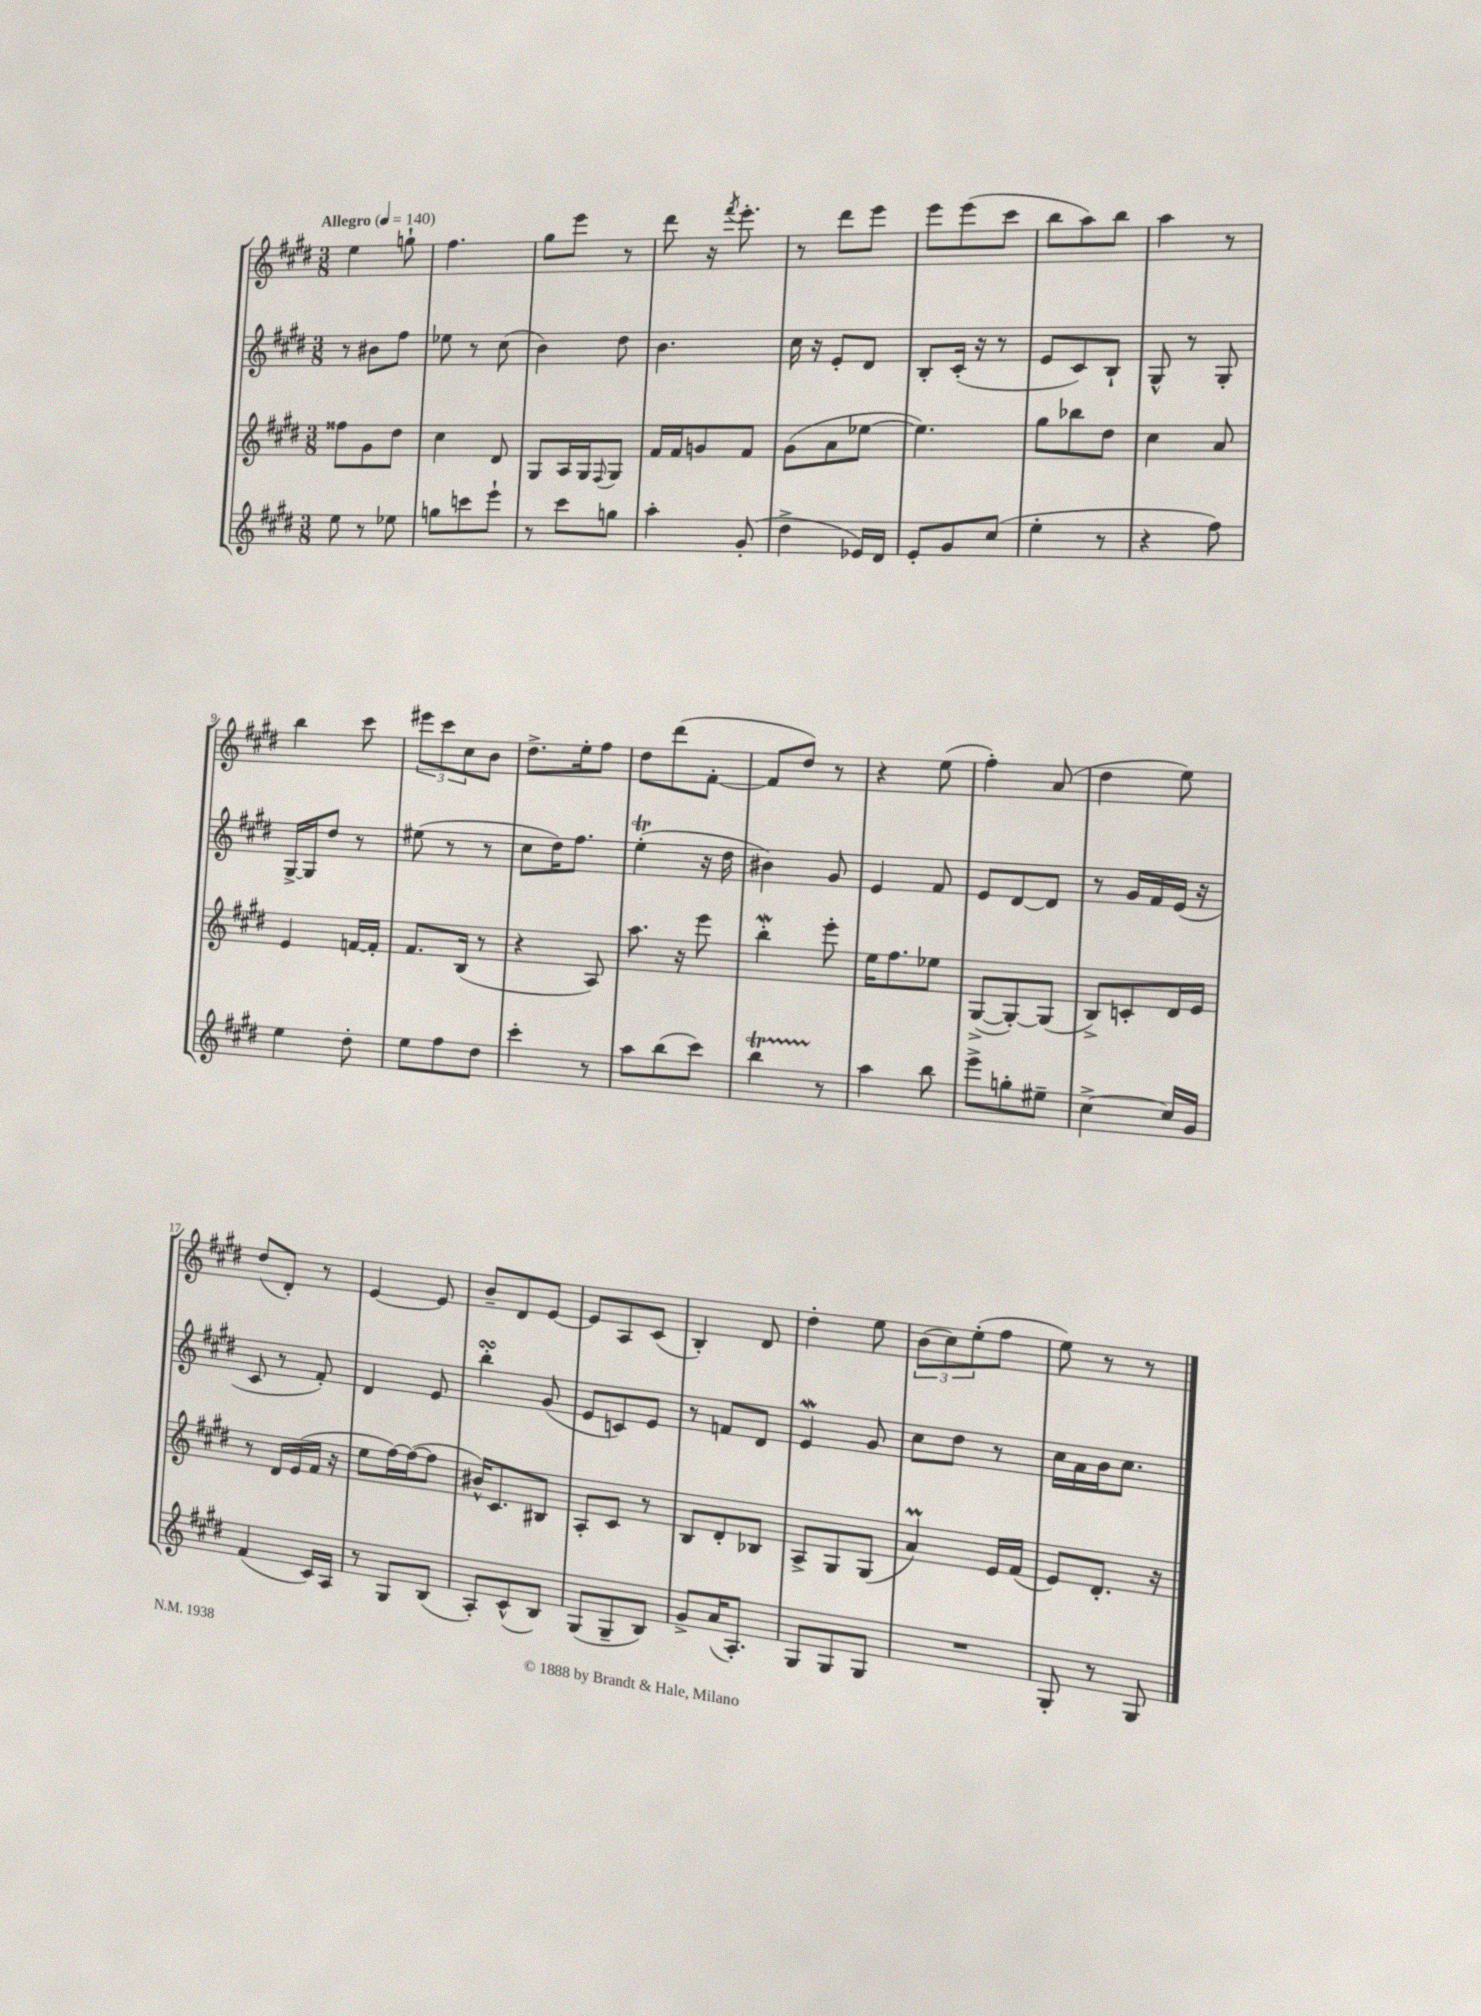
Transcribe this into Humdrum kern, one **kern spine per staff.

**kern	**kern	**kern	**kern
*part4	*part3	*part2	*part1
*staff4	*staff3	*staff2	*staff1
*clefG2	*clefG2	*clefG2	*clefG2
*k[f#c#g#d#]	*k[f#c#g#d#]	*k[f#c#g#d#]	*k[f#c#g#d#]
*M3/8	*M3/8	*M3/8	*M3/8
*MM140	*MM140	*MM140	*MM140
=1	=1	=1	=1
!	!	!	!LO:TX:a:B:t=Allegro
8ee\	8ff##X\L	8r	4ee\
8r	8g#\	8b#X\L	.
8ee-X\	8dd#\J	8ff#\J	8ggn`\
=2	=2	=2	=2
8ggn\L	4cc#\	8ee-X\	4.ff#\
8cccn\	.	8r	.
8eee`\J	8d#/	(8cc#\	.
=3	=3	=3	=3
8r	8G#/L	4b\)	8gg#\L
8ccc#\L	16A/L	.	8eee\J
.	16G#/J	.	.
.	8qqF#/	.	.
8ggn\J	8G#/J	8dd#\	8r
=4	=4	=4	=4
4aa'\	16f#/LL	4.b\	8ddd#\
.	16f#/J	.	.
.	8gn/	.	16r
.	.	.	8qfff#/
.	.	.	8.eee'\
(8g#'/	8f#/J	.	.
=5	=5	=5	=5
4dd#^\	(8g#\L	16cc#\	8r
.	.	16r	.
.	8a\	8e'/L	8ddd#\L
16e-X/LL)	[8ee-X\J	8d#/J	8eee\J
16d#/JJ	.	.	.
=6	=6	=6	=6
8e'/L	4.ee-\])	8B'/L	8eee\L
8g#/	.	(16c#'/Jk	(8eee\
.	.	16r	.
(8cc#/J	.	8r	8ccc#\J
=7	=7	=7	=7
4ee'\	8gg#\L	8e/L	8bb\L
.	8bb-X\	8c#/)	8aa\)
8r	8dd#\J	8B`/J	8bb\J
=8	=8	=8	=8
4r	4cc#\	8G#^^/	4aa\
.	.	8r	.
8ff#\)	8a/	8G#'/	8r
!!LO:LB:g=z
=9	=9	=9	=9
4ee\	4e/	[16G#^/LL	4bb\
.	.	16G#/J]	.
.	.	8dd#/J	.
8dd#'\	[16fn/LL	8r	8ccc#\
.	16f'/JJ]	.	.
=10	=10	=10	=10
8ee\L	8.f#/L	(8ee#X\	12eee#X\L
.	.	.	12ccc#\
8ff#\	.	8r	.
.	.	.	12cc#\
.	(16B/Jk	.	.
8dd#\J	8r	8r	8b\J
=11	=11	=11	=11
4ccc#'\	4r	8cc#\L	8.dd#^\L
.	.	16dd#\K)	.
.	.	8.ff#\J	16ee'\k
8r	8A/)	.	8ff#\J
=12	=12	=12	=12
8aa\L	8.aa\	(4eeT'\	8dd#\L
(8bb\	.	.	(8ddd#\
.	16r	.	.
8ccc#\J)	8eee\	16r	[8f#'\J
.	.	16dd#\	.
=13	=13	=13	=13
4bbT\	4bbW'\	4b#X\)	8f#/L]
.	.	.	8dd#/J)
8r	8eee'\	8g#/	8r
=14	=14	=14	=14
4aa\	16ee\KL	4e/	4r
.	8.ff#\	.	.
8bb\	8ee-X\J	8f#/	(8ee\
=15	=15	=15	=15
8eee^\L	([8G#^/L	8e/L	4ff#'\)
8ggn'\	8G#'/_)	[8d#/	.
8ee#X~\J	(8G#/J]	8d#/J]	(8a/
=16	=16	=16	=16
[4cc#^\	8B^/L)	8r	4dd#\
.	8cn'/	16g#/LL	.
.	.	16f#/	.
16cc#/LL]	16d#/L	(16e/JJ	8ee\)
16g#/JJ	16e/JJ	16r	.
!!LO:LB:g=z
=17	=17	=17	=17
(4f#/	8r	8c#/	(8dd#/L
.	16d#/LL	8r	8d#'/J)
.	(16e/	.	.
16c#/LL)	16f#/JJ	8f#'/)	8r
16A/JJ	16r	.	.
=18	=18	=18	=18
8r	8ee\L	4d#/	[4e/
8G#/L	[16ff#\L)	.	.
.	(16ff#\J_	.	.
(8B/J	8ff#\J]	8e/	8e/]
=19	=19	=19	=19
8A'/L)	16b#X^^/KL)	4bbsSSS'\	8b~/L
.	8.c#/	.	.
(8c#^^/	.	.	8d#/
8B/J)	8B#X/J	(8g#/	[8e/J
=20	=20	=20	=20
(8G#/L	8A'/L	8e/L	8e/L]
8G#~/	8c#/J	8cn/)	8A/
8B/J)	8r	8e/J	(8c#/J
=21	=21	=21	=21
8g#^/L	8B/L	8r	4B'/)
(16a/K	8d#'/	8fn/L	.
8.A'/J)	.	.	.
.	8B-X/J	8d#/J	8d#/
=22	=22	=22	=22
8G#/L	8A^/L	4ew/	4dd#'\
8G#/	8G#/	.	.
8G#/J	(8G#/J	8g#/	8ee\
=23	=23	=23	=23
4.r	4aM/)	8cc#\L	(12b\L
.	.	.	12cc#\)
.	.	8dd#\J	.
.	.	.	(12ee'\
.	16e/LL	8r	8ff#\J
.	(16f#/JJ	.	.
=24	=24	=24	=24
8G#'/	8e/L)	16cc#\LL	8ee\)
.	.	16a\	.
8r	8.d#'/J	16b\J	8r
.	.	8.cc#\J	.
8G#/	.	.	8r
.	16r	.	.
==	==	==	==
*-	*-	*-	*-
